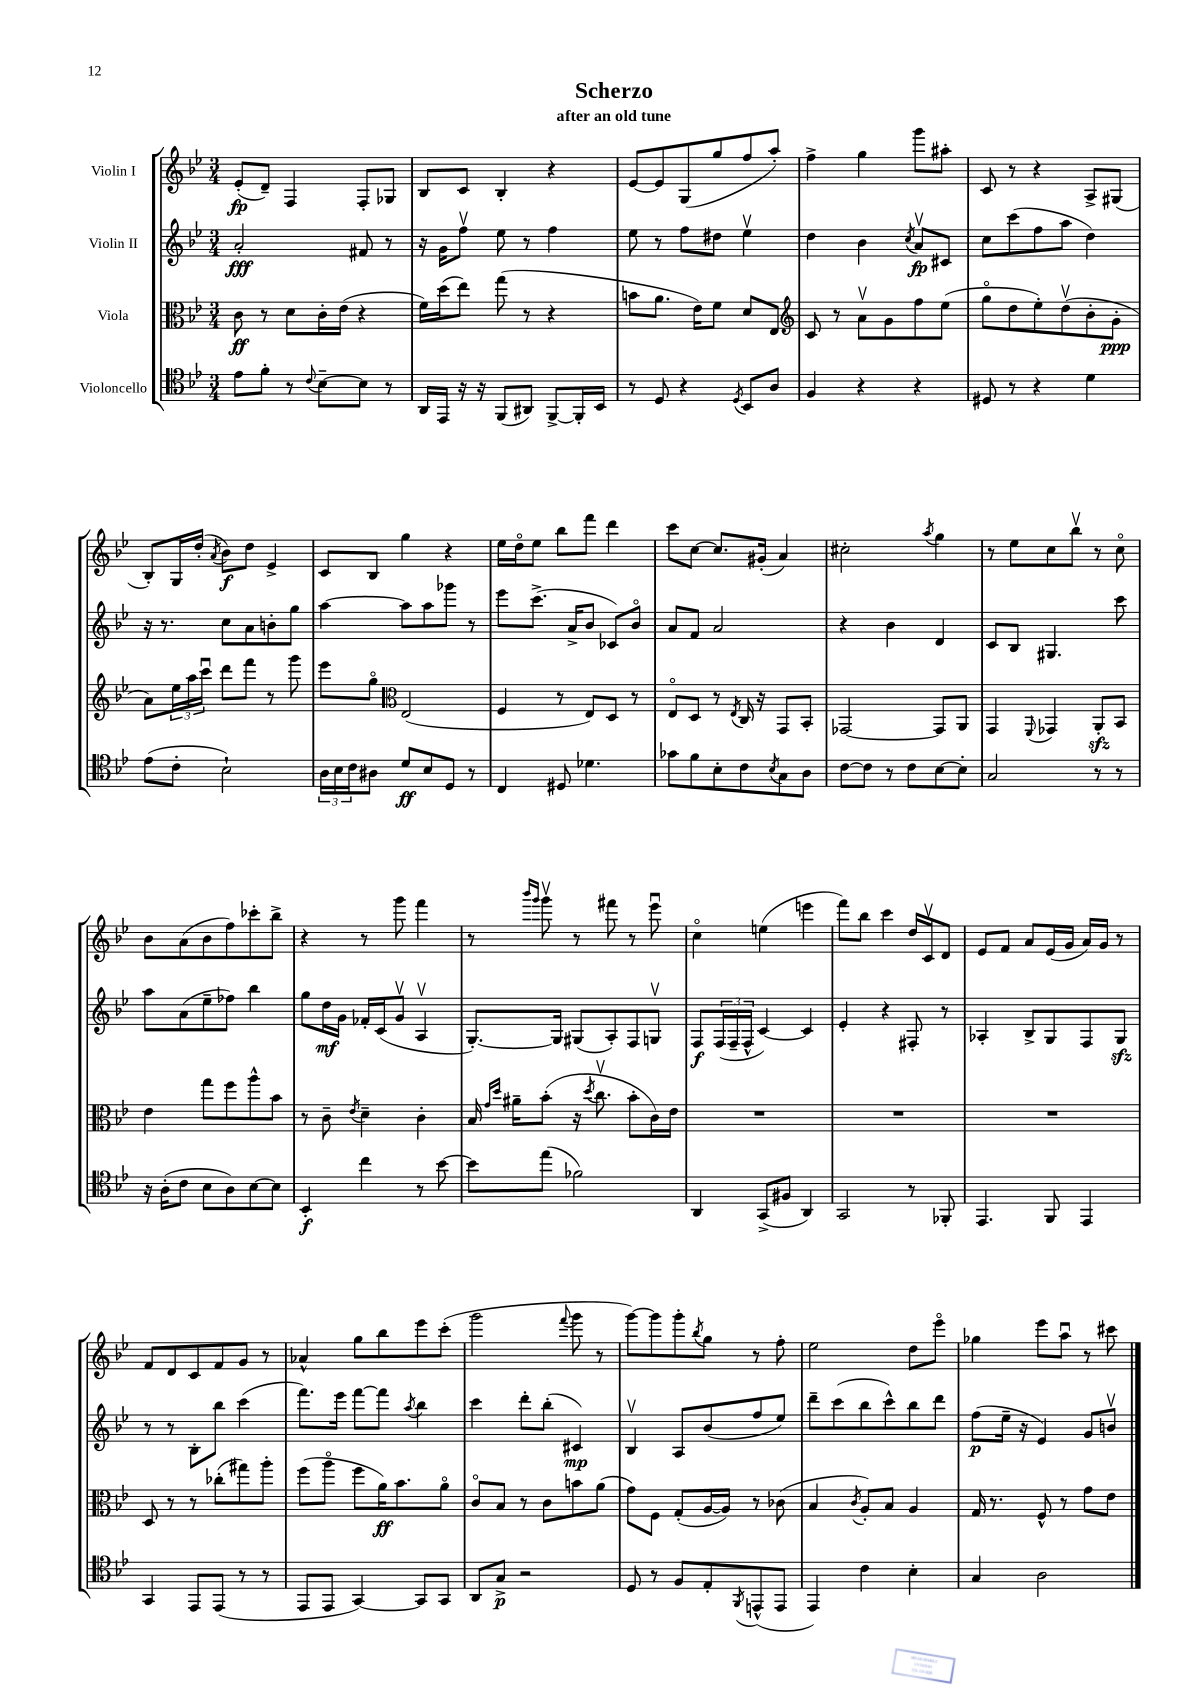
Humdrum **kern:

**kern	**dynam	**kern	**dynam	**kern	**dynam	**kern	**dynam
*part4	*part4	*part3	*part3	*part2	*part2	*part1	*part1
*staff4	*staff4	*staff3	*staff3	*staff2	*staff2	*staff1	*staff1
*I"Violoncello	*	*I"Viola	*	*I"Violin II	*	*I"Violin I	*
*clefC4	*	*clefC3	*	*clefG2	*	*clefG2	*
*k[b-e-]	*	*k[b-e-]	*	*k[b-e-]	*	*k[b-e-]	*
*M3/4	*	*M3/4	*	*M3/4	*	*M3/4	*
=1	=1	=1	=1	=1	=1	=1	=1
8e-\L	.	8c\	ff	2a'/	fff	(8e-'/L	fp
8f'\J	.	8r	.	.	.	8d~/J)	.
8r	.	8d\L	.	.	.	4F/	.
8qqc/	.	.	.	.	.	.	.
[8B-~\L	.	16c'\L	.	.	.	.	.
.	.	(16e-\JJ	.	.	.	.	.
8B-\J]	.	4r	.	8f#X/	.	8F'/L	.
8r	.	.	.	8r	.	8G-X/J	.
=2	=2	=2	=2	=2	=2	=2	=2
16AA/LL	.	16f\LL)	.	16r	.	8B-/L	.
16EE-/JJ	.	(16dd\J	.	16g\KL	.	.	.
16r	.	8ee-\J)	.	8ffv\J	.	8c/J	.
16r	.	.	.	.	.	.	.
(8FF/L	.	(8gg\	.	8ee-\	.	4B-'/	.
8AA#X/J)	.	8r	.	8r	.	.	.
[8FF^/L	.	4r	.	4ff\	.	4r	.
16FF'/L]	.	.	.	.	.	.	.
16BB-/JJ	.	.	.	.	.	.	.
=3	=3	=3	=3	=3	=3	=3	=3
8r	.	8bn\L	.	8ee-\	.	[8e-/L	.
8D/	.	8.a\J	.	8r	.	8e-/]	.
4r	.	.	.	8ff\L	.	(8G/	.
.	.	16e-\KL)	.	.	.	.	.
.	.	8f\J	.	8dd#X\J	.	8gg/	.
8qD/	.	.	.	.	.	.	.
8BB-/L	.	8d/L	.	4ee-v\	.	8ff/	.
8A/J	.	8E-/J	.	.	.	8aa'/J)	.
=4	=4	=4	=4	=4	=4	=4	=4
*	*	*clefG2	*	*	*	*	*
4F/	.	8c/	.	4dd\	.	4ff^\	.
.	.	8r	.	.	.	.	.
4r	.	8av\L	.	4b-\	.	4gg\	.
.	.	8g\	.	.	.	.	.
.	.	.	.	8qcc/	.	.	.
4r	.	8ff\	.	8av/L	fp	8ggg\L	.
.	.	(8ee-\J	.	8c#X/J	.	8aa#X'\J	.
=5	=5	=5	=5	=5	=5	=5	=5
8D#X/	.	8gg\L	.	8cc\L	.	8c/	.
8r	.	8dd\	.	(8ccc\	.	8r	.
4r	.	8ee-'\)	.	8ff\	.	4r	.
.	.	(8ddv\	.	8aa\J	.	.	.
4d\	.	8b-'\	.	4dd\)	.	8A^/L	.
.	.	8g'\J	ppp	.	.	(8G#X/J	.
!!LO:LB:g=z
=6	=6	=6	=6	=6	=6	=6	=6
(8e-\L	.	8a\L)	.	16r	.	8B-'/L)	.
.	.	.	.	8.r	.	.	.
8c'\J	.	24ee-\L	.	.	.	16G/L	.
.	.	24aa\	.	.	.	.	.
.	.	.	.	.	.	(16dd'/JJ	.
.	.	24cccu\JJ	.	.	.	.	.
.	.	.	.	.	.	8qa/	.
2B-`\)	.	8ddd\L	.	8cc\L	.	8b-\L)	f
.	.	8fff\J	.	8a\	.	8dd\J	.
.	.	8r	.	8bn'\	.	4e-^/	.
.	.	8ggg\	.	8gg\J	.	.	.
=7	=7	=7	=7	=7	=7	=7	=7
24A\LL	.	8eee-\L	.	[4aa\	.	8c/L	.
24B-\	.	.	.	.	.	.	.
24c\J	.	.	.	.	.	.	.
8A#X\J	.	8gg\J	.	.	.	8B-/J	.
*	*	*clefC3	*	*	*	*	*
8d/L	ff	(2E-/	.	8aa\L]	.	4gg\	.
8B-/	.	.	.	8aa\	.	.	.
8D/J	.	.	.	8ggg-X\J	.	4r	.
8r	.	.	.	8r	.	.	.
=8	=8	=8	=8	=8	=8	=8	=8
4C/	.	4F/	.	8eee-\L	.	16ee-\LL	.
.	.	.	.	.	.	16dd\J	.
.	.	.	.	(8.ccc^\J	.	8ee-\J	.
8D#X/	.	8r	.	.	.	8bb-\L	.
.	.	.	.	16a^/KL	.	.	.
4.d-X\	.	8E-/L)	.	8b-/J	.	8fff\J	.
.	.	8D/J	.	8c-X/L)	.	4ddd\	.
.	.	8r	.	8b-/J	.	.	.
=9	=9	=9	=9	=9	=9	=9	=9
8g-X\L	.	8E-/L	.	8a/L	.	8ccc\L	.
8f\	.	8D/J	.	8f/J	.	[8cc\J	.
8B-'\	.	8r	.	2a/	.	8.cc/L]	.
.	.	8qE-/	.	.	.	.	.
8c\	.	16C/	.	.	.	.	.
.	.	16r	.	.	.	(16g#X'/Jk	.
8qB-/	.	.	.	.	.	.	.
8G\	.	8GG/L	.	.	.	4a/)	.
8A\J	.	8BB-'/J	.	.	.	.	.
=10	=10	=10	=10	=10	=10	=10	=10
[8c\L	.	[2GG-X/	.	4r	.	2cc#X'\	.
8c\J]	.	.	.	.	.	.	.
8r	.	.	.	4b-\	.	.	.
8c\L	.	.	.	.	.	.	.
.	.	.	.	.	.	8qaa/	.
[8B-\	.	8GG-/L]	.	4d/	.	4gg\	.
8B-'\J]	.	8AA/J	.	.	.	.	.
=11	=11	=11	=11	=11	=11	=11	=11
2G/	.	4GG/	.	8c/L	.	8r	.
.	.	.	.	8B-/J	.	8ee-\L	.
.	.	8qqFF/	.	.	.	.	.
.	.	4GG-X/	.	4.G#X/	.	8cc\	.
.	.	.	.	.	.	8bb-v\J	.
8r	.	8AAzz'/L	.	.	.	8r	.
8r	.	8BB-/J	.	8ccc\	.	8cc\	.
!!LO:LB:g=z
=12	=12	=12	=12	=12	=12	=12	=12
16r	.	4e-\	.	8aa\L	.	8b-\L	.
(16A'\KL	.	.	.	.	.	.	.
8c\J	.	.	.	(8a\	.	(8a\	.
8B-\L	.	8gg\L	.	8ee-~\	.	8b-\	.
8A\)	.	8ff\	.	8ff-X\J)	.	8ff\)	.
[8B-\	.	8aa^^\	.	4bb-\	.	8ccc-X'\	.
8B-\J]	.	8b-\J	.	.	.	8bb-^\J	.
=13	=13	=13	=13	=13	=13	=13	=13
4BB-'/	f	8r	.	8gg\L	.	4r	.
.	.	8c~\	.	16dd\L	mf	.	.
.	.	.	.	16g\JJ	.	.	.
.	.	8qe-/	.	.	.	.	.
4cc\	.	4d~\	.	16f-X'/LL	.	8r	.
.	.	.	.	(16c/J	.	.	.
.	.	.	.	8gv/J	.	8ggg\	.
8r	.	4c'\	.	4Av/	.	4fff\	.
[8b-\	.	.	.	.	.	.	.
=14	=14	=14	=14	=14	=14	=14	=14
8b-\L]	.	16B-/	.	[8.G'/L)	.	8r	.
.	.	16qqg/LL	.	.	.	.	.
.	.	16qqdd/JJ	.	.	.	.	.
.	.	16a#X~\KL	.	.	.	.	.
.	.	.	.	.	.	16qqbbb-/LL	.
.	.	.	.	.	.	16qqggg/JJ	.
(8ee-\J	.	(8b-'\J	.	.	.	8gggv\	.
.	.	.	.	16G/Jk]	.	.	.
2f-X\)	.	16r	.	(8G#X/L	.	8r	.
.	.	8qdd/	.	.	.	.	.
.	.	8.ccv\	.	.	.	.	.
.	.	.	.	8A'/)	.	8fff#X\	.
.	.	8b-'\L	.	8F/	.	8r	.
.	.	16c\L)	.	8Gnv/J	.	8eee-u\	.
.	.	16e-\JJ	.	.	.	.	.
=15	=15	=15	=15	=15	=15	=15	=15
4AA/	.	2.r	.	8F/L	f	4cc\	.
.	.	.	.	(24F/L	.	.	.
.	.	.	.	24F~/	.	.	.
.	.	.	.	24F^^/JJ	.	.	.
(8GG^/L	.	.	.	[4c/)	.	(4een\	.
8F#X/J	.	.	.	.	.	.	.
4AA/)	.	.	.	4c/]	.	4eeen\	.
=16	=16	=16	=16	=16	=16	=16	=16
2GG/	.	2.r	.	4e-'/	.	8fff\L)	.
.	.	.	.	.	.	8bb-\J	.
.	.	.	.	4r	.	4ccc\	.
8r	.	.	.	8F#X'/	.	16dd/LL	.
.	.	.	.	.	.	16cv/J	.
8FF-X'/	.	.	.	8r	.	8d/J	.
=17	=17	=17	=17	=17	=17	=17	=17
4.EE-/	.	2.r	.	4A-X'/	.	8e-/L	.
.	.	.	.	.	.	8f/J	.
.	.	.	.	8B-^/L	.	8a/L	.
8FF/	.	.	.	8G/	.	(16e-/L	.
.	.	.	.	.	.	16g/JJ	.
4EE-/	.	.	.	8F/	.	16a/LL)	.
.	.	.	.	.	.	16g/JJ	.
.	.	.	.	8Gzz/J	.	8r	.
!!LO:LB:g=z
=18	=18	=18	=18	=18	=18	=18	=18
4GG/	.	8D/	.	8r	.	8f/L	.
.	.	8r	.	8r	.	8d/	.
8EE-/L	.	8r	.	8B-'\L	.	8c/	.
(8EE-/J	.	(8cc-X'\L	.	8bb-\J	.	8f/	.
8r	.	8gg#X\)	.	(4ccc\	.	8g/J	.
8r	.	8aa'\J	.	.	.	8r	.
=19	=19	=19	=19	=19	=19	=19	=19
8EE-/L	.	(8ff\L	.	8.fff\L)	.	4a-X^^/	.
8EE-/J	.	8aa\J	.	.	.	.	.
.	.	.	.	16eee-\Jk	.	.	.
[4GG/)	.	8ff\L	.	[8fff\L	.	8gg\L	.
.	.	16a\K)	ff	8fff\J]	.	8bb-\	.
.	.	8.b-\	.	.	.	.	.
.	.	.	.	8qaa/	.	.	.
8GG/L]	.	.	.	4bb-\	.	8eee-\	.
8GG/J	.	8a\J	.	.	.	(8ccc'\J	.
=20	=20	=20	=20	=20	=20	=20	=20
8AA/L	.	8c/L	.	4ccc\	.	2ggg\	.
8G^/J	p	8B-/J	.	.	.	.	.
2r	.	8r	.	8ddd'\L	.	.	.
.	.	8c\L	.	(8bb-'\J	.	.	.
.	.	.	.	.	.	8qqfff/	.
.	.	8bn\	.	4c#X/)	mp	8ggg\	.
.	.	(8a\J	.	.	.	8r	.
=21	=21	=21	=21	=21	=21	=21	=21
8D/	.	8g\L)	.	4B-v/	.	[8ggg\L)	.
8r	.	8F\J	.	.	.	8ggg\]	.
8F/L	.	(8G'/L	.	8A/L	.	8ggg'\	.
.	.	.	.	.	.	8qbb-/	.
8E-'/	.	[16A/L	.	(8b-/	.	8gg\J	.
.	.	16A/JJ])	.	.	.	.	.
8qFF/	.	.	.	.	.	.	.
(8EEn^^/	.	8r	.	8ff/	.	8r	.
8EE/J	.	(8c-X\	.	8ee-/J)	.	8ff'\	.
=22	=22	=22	=22	=22	=22	=22	=22
4EE-/)	.	4B-/	.	8ddd~\L	.	2ee-\	.
.	.	.	.	(8ccc\	.	.	.
.	.	8qc/	.	.	.	.	.
4c\	.	8A'/L)	.	8bb-\	.	.	.
.	.	8B-/J	.	8ccc^^\)	.	.	.
4B-'\	.	4A/	.	8bb-\	.	8dd\L	.
.	.	.	.	8ddd\J	.	8eee-\J	.
=23	=23	=23	=23	=23	=23	=23	=23
4G/	.	16G/	.	(8ff\L	p	4gg-X\	.
.	.	8.r	.	.	.	.	.
.	.	.	.	16ee-~\Jk	.	.	.
.	.	.	.	16r	.	.	.
2A\	.	8F^^/	.	4e-/)	.	8eee-\L	.
.	.	8r	.	.	.	8aau\J	.
.	.	8g\L	.	8g/L	.	8r	.
.	.	8e-\J	.	8bnv/J	.	8ccc#X\	.
==	==	==	==	==	==	==	==
*-	*-	*-	*-	*-	*-	*-	*-
